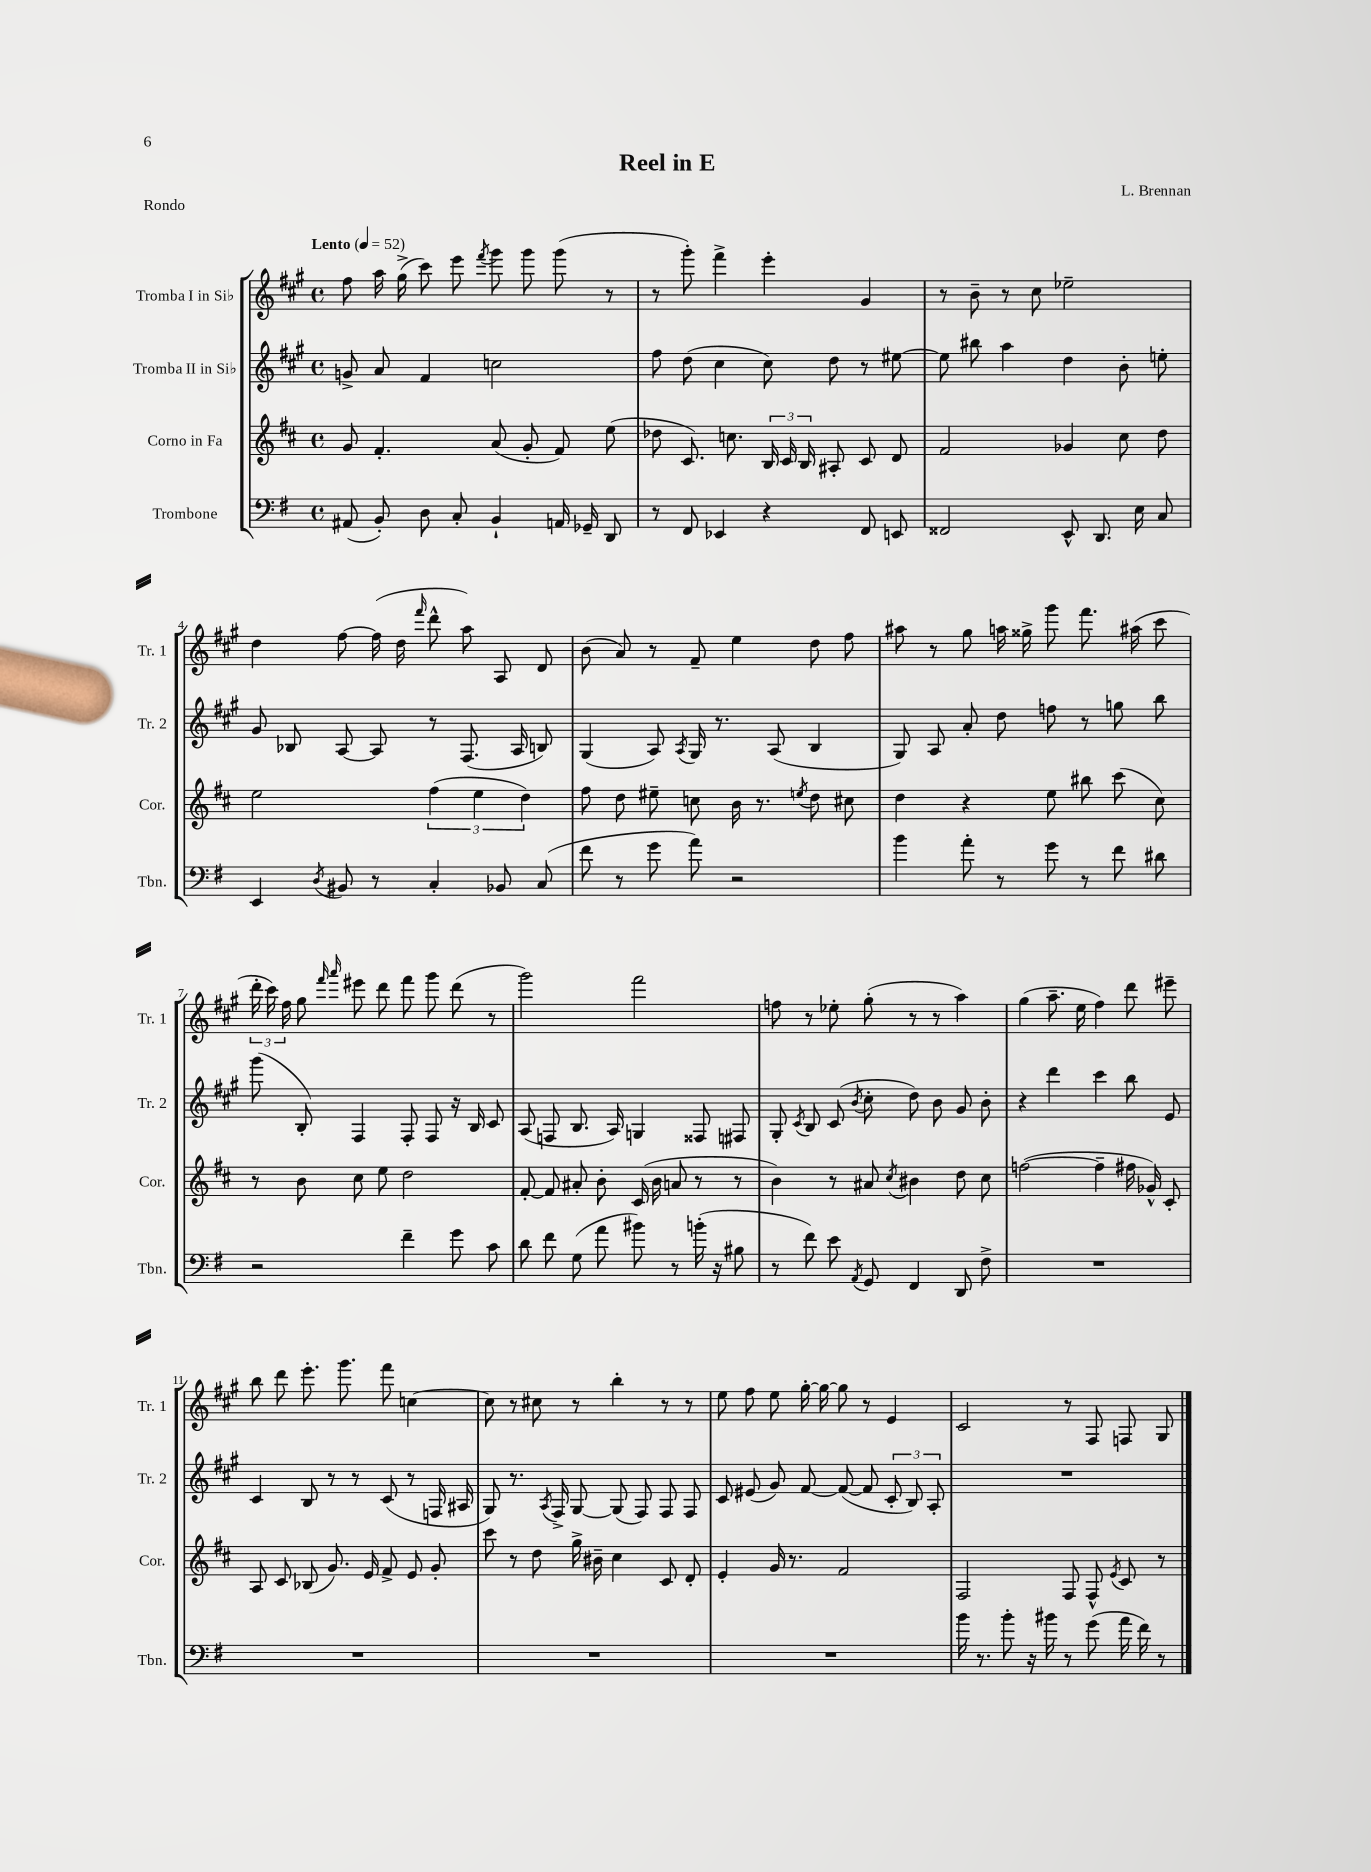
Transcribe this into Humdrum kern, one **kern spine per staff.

**kern	**kern	**kern	**kern
*part4	*part3	*part2	*part1
*staff4	*staff3	*staff2	*staff1
*I"Trombone	*I"Corno in Fa	*I"Tromba II in Si♭	*I"Tromba I in Si♭
*I'Tbn.	*I'Cor.	*I'Tr. 2	*I'Tr. 1
*clefF4	*clefG2	*clefG2	*clefG2
*k[f#]	*k[f#c#]	*k[f#c#g#]	*k[f#c#g#]
*M4/4	*M4/4	*M4/4	*M4/4
*met(c)	*met(c)	*met(c)	*met(c)
*MM52	*MM52	*MM52	*MM52
=1	=1	=1	=1
!	!	!	!LO:TX:a:B:t=Lento
(8AA#X/	8g/	8gn^/	8ff#\
8BB'/)	4.f#'/	8a/	16aa\
.	.	.	(16gg#^\
8D\	.	4f#/	8ccc#\)
8C'/	.	.	8eee\
.	.	.	8qfff#/
4BB`/	(8a/	2ccn\	8ggg#\
.	8g'/	.	8ggg#\
16AAn/	8f#/)	.	(8ggg#\
16GG-X~/	.	.	.
8DD/	(8ee\	.	8r
=2	=2	=2	=2
8r	8dd-X\	8ff#\	8r
8FF#/	8.c#/)	(8dd\	8ggg#'\)
4EE-X/	.	4cc#\	4fff#^\
.	8.ccn\	.	.
4r	24B/	8cc#\)	4eee'\
.	24c#/	.	.
.	24B/	.	.
.	8A#X'/	8dd\	.
8FF#/	8c#/	8r	4g#/
8EEn/	8d/	[8ee#X\	.
=3	=3	=3	=3
2FF##X/	2f#/	8ee#\]	8r
.	.	8bb#X\	8b~\
.	.	4aa\	8r
.	.	.	8cc#\
8EE^^/	4g-X/	4dd\	2ee-X~\
8.DD/	.	.	.
.	8cc#\	8b'\	.
16E\	.	.	.
8C/	8dd\	8een'\	.
!!LO:LB:g=z
=4	=4	=4	=4
4EE/	2ee\	8g#/	4dd\
.	.	8B-X/	.
8qD/	.	.	.
8BB#X/	.	[8A/	[8ff#\
8r	.	8A/]	(16ff#\]
.	.	.	16dd\
.	.	.	16qqfff#/
4C'/	(6ff#\	8r	8ddd^^\
.	.	(8.F#/	8aa\)
.	6ee\	.	.
8BB-X/	.	.	8A/
.	.	16A/	.
.	6dd\)	.	.
(8C/	.	8Bn/)	8d/
=5	=5	=5	=5
8f#\	8ff#\	(4G#/	(8b\
8r	8dd\	.	8a/)
8g\	8ee#X~\	8A/)	8r
.	.	8qA/	.
8a\)	8ccn\	16G#/	8f#~/
.	.	8.r	.
2r	16b\	.	4ee\
.	8.r	.	.
.	.	(8A/	.
.	8qeen/	.	.
.	8dd\	4B/	8dd\
.	8cc#X\	.	8ff#\
=6	=6	=6	=6
4b\	4dd\	8G#/)	8aa#X\
.	.	8A/	8r
8a'\	4r	8a'/	8gg#\
8r	.	8dd\	16aan\
.	.	.	16gg##X^\
8g\	8ee\	8ffn\	8ggg#\
8r	8bb#X\	8r	8.fff#\
8f#\	(8ccc#\	8ggn\	.
.	.	.	(16aa#X\
8d#X\	8cc#\)	8bb\	8ccc#\
!!LO:LB:g=z
=7	=7	=7	=7
2r	8r	(8ggg#\	24ddd'\
.	.	.	24ccc#\)
.	.	.	24ff#\
.	8b\	8B'/)	8gg#\
.	.	.	16qqfff#/
.	.	.	16qqaaa/
.	8cc#\	4F#/	8eee#X\
.	8ee\	.	8ddd\
4f#~\	2dd\	8F#'/	8fff#\
.	.	8F#/	8ggg#\
8g\	.	16r	(8ddd\
.	.	16B/	.
8c\	.	8c#/	8r
=8	=8	=8	=8
8d\	[8f#'/	(8A/	2ggg#\)
8f#\	8f#/]	8Fn/	.
(8G\	8a#X'/	8.B/	.
8a\	8b'\	.	.
.	.	16A/)	.
8b#X\)	(16c#/	4Gn/	2fff#\
.	16b\	.	.
8r	8an/	.	.
(16bn'\	8r	8F##X/	.
16r	.	.	.
8B#X\	8r	8F#X/	.
=9	=9	=9	=9
8r	4b\)	8G#'/	8ffn\
.	.	8qc#/	.
8f#\)	.	8B/	8r
8e\	8r	(8c#/	8ee-X'\
8qAA/	.	8qb/	.
8GG/	8a#X/	8cc#'\	(8gg#'\
.	8qcc#/	.	.
4FF#/	4b#X\	8dd\)	8r
.	.	8b\	8r
8DD/	8dd\	8g#/	4aa\)
8F#^\	8cc#\	8b'\	.
=10	=10	=10	=10
1r	([2ffn\	4r	(4gg#\
.	.	4ddd\	8.aa~\
.	.	.	16ee\
.	4ff~\]	4ccc#\	4ff#\)
.	16ff#X\	8bb\	8ddd\
.	16g-X^^/)	.	.
.	8c#'/	8e/	8eee#X~\
!!LO:LB:g=z
=11	=11	=11	=11
1r	8A/	4c#/	8bb\
.	8c#/	.	8ddd\
.	(8B-X/	8B/	8.eee'\
.	8.g/)	8r	.
.	.	.	8.ggg#\
.	.	8r	.
.	16e/	.	.
.	8f#^/	(8c#/	8fff#\
.	8e/	8r	[4ccn\
.	8g'/	16Fn/	.
.	.	16A#X/	.
=12	=12	=12	=12
1r	8ccc#\	8G#/)	8cc\]
.	8r	8.r	8r
.	8dd\	.	8cc#X\
.	.	8qA/	.
.	.	16F#^/	.
.	16gg^\	[8G#/	8r
.	16b#X~\	.	.
.	4cc#\	(8G#/]	4bb'\
.	.	8F#/)	.
.	8c#/	8F#/	8r
.	8d'/	8F#/	8r
=13	=13	=13	=13
1r	4e'/	8c#/	8ee\
.	.	(8e#X/	8ff#\
.	16g/	8g#/)	8ee\
.	8.r	.	.
.	.	[8f#/	[16gg#'\
.	.	.	16gg#\_
.	2f#/	(8f#/_	8gg#\]
.	.	8f#/]	8r
.	.	12c#'/	4e/
.	.	12B/)	.
.	.	12A'/	.
=14	=14	=14	=14
16b\	2F#/	1r	2c#/
8.r	.	.	.
8b'\	.	.	.
16r	.	.	.
16b#X\	.	.	.
8r	8F#/	.	8r
(8g\	8F#^^/	.	8F#/
.	8qe/	.	.
16a\	8c#/	.	8Fn/
16f#\)	.	.	.
8r	8r	.	8G#/
==	==	==	==
*-	*-	*-	*-
